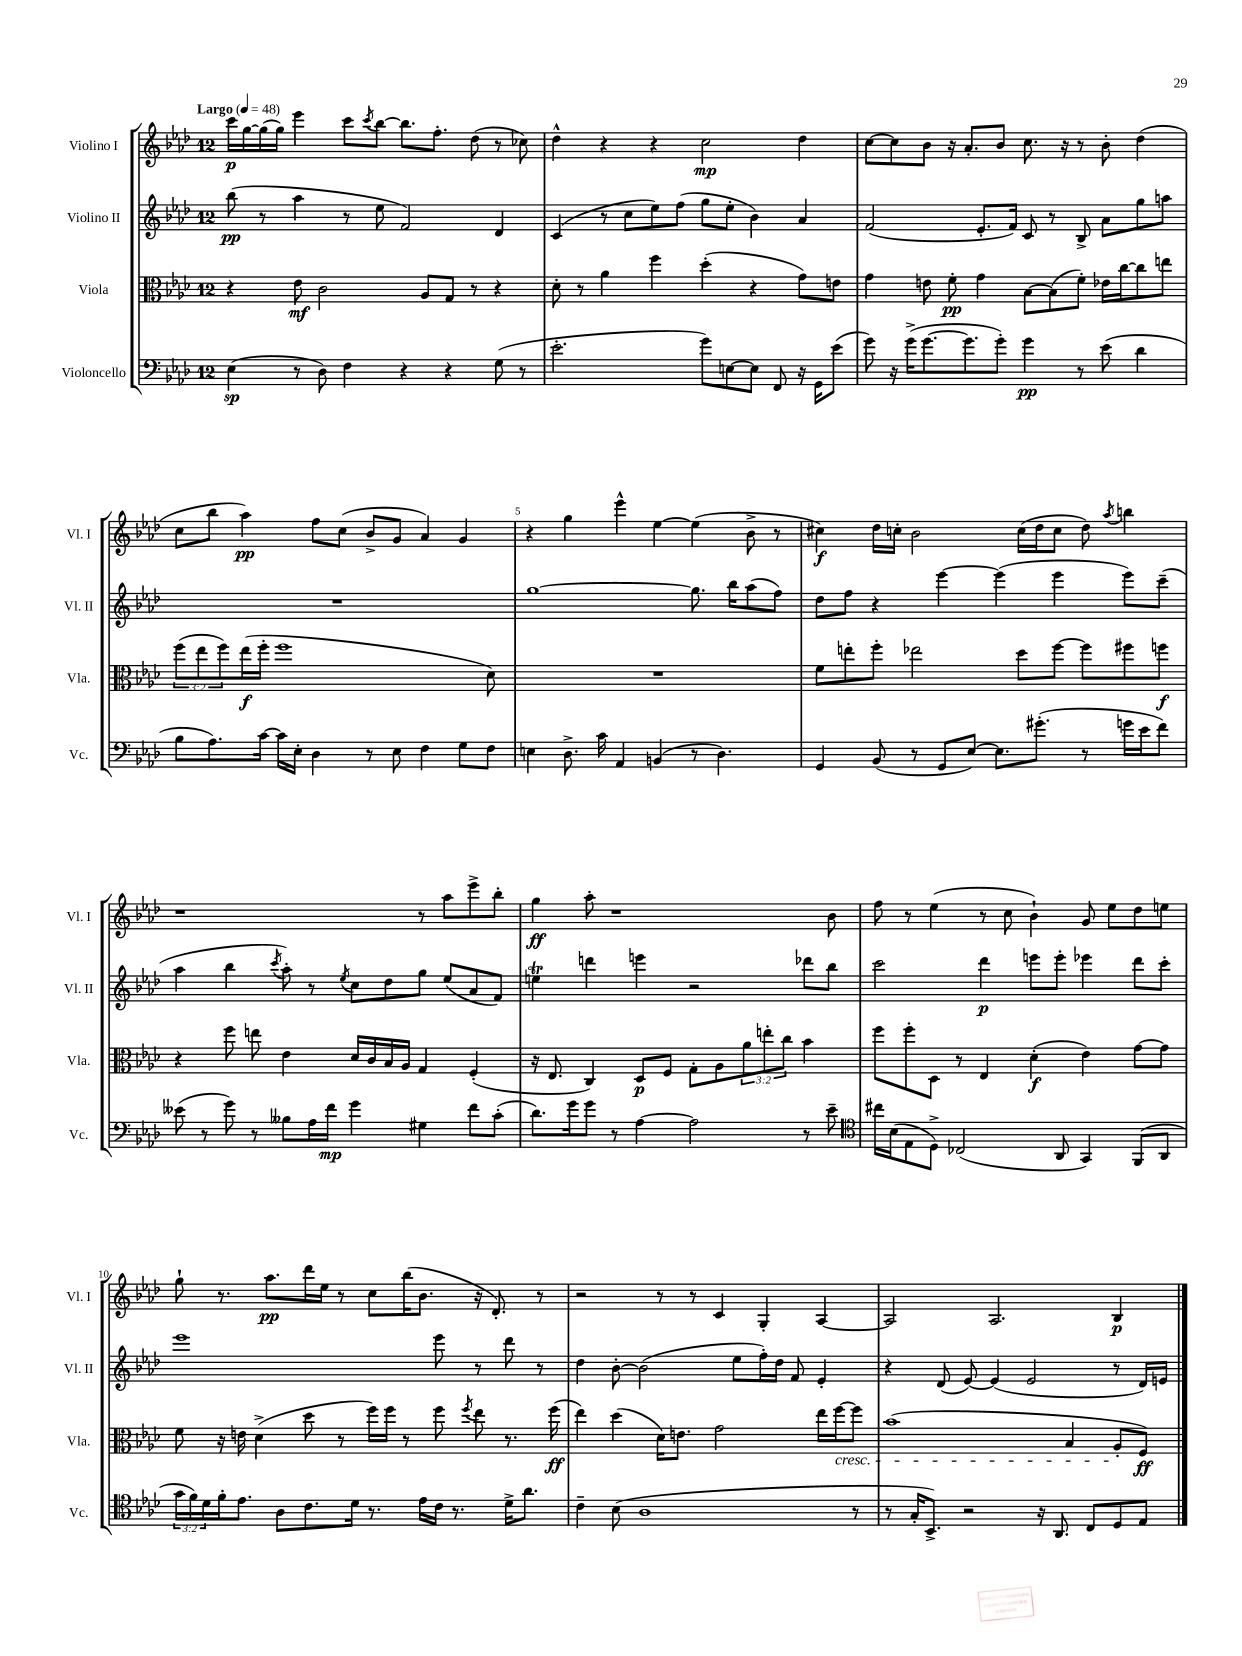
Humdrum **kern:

**kern	**kern	**kern	**kern
*staff4	*staff3	*staff2	*staff1
*clefF4	*clefC3	*clefG2	*clefG2
*k[b-e-a-d-]	*k[b-e-a-d-]	*k[b-e-a-d-]	*k[b-e-a-d-]
*M12/8	*M12/8	*M12/8	*M12/8
*MM48	*MM48	*MM48	*MM48
(4E-	4r	(8bb-	16ccc
.	.	.	[16gg
.	.	8r	(16gg]
.	.	.	16gg)
8r	8e-	4aa-	4eee-
8D-)	2c	.	.
4F	.	8r	8ccc
.	.	.	8qccc
.	.	8ee-	[8bb-
4r	.	2f)	8.bb-]
.	8A-	.	.
.	.	.	8.ff'
4r	8G	.	.
.	8r	.	(8dd-
(8G	4r	4d-	8r
8r	.	.	8cc-)
=	=	=	=
2.e-'	8d-'	(4c	4dd-^^
.	8r	.	.
.	4a-	8r	4r
.	.	8cc	.
.	4ff	8ee-)	4r
.	.	(8ff	.
8g)	(4dd-'	8gg	2cc
[8E	.	8ee-'	.
8E]	4r	4b-)	.
8FF	.	.	.
16r	8g)	4a-	4dd-
16GG	.	.	.
(8e-	8e	.	.
=	=	=	=
8g)	4g	(2f	[8cc
16r	.	.	8cc]
(16g^	.	.	.
[8.g	8e	.	8b-
.	8f'	.	16r
8.g]	.	.	8.a-'
.	4g	8.e-'	.
8g')	.	.	8b-
.	.	16f)	.
4g	[8B-	8c	8.cc
.	(8B-]	8r	.
.	.	.	16r
8r	8f')	8B-^	8r
(8e-	16e-	8a-	8b-'
.	[16cc	.	.
4d-	8cc]	8gg	(4dd-
.	8ee	8aa	.
=	=	=	=
8B-	(12ff	1.r	8cc
.	12ee-	.	.
8.A-)	.	.	8bb-
.	12ff)	.	.
.	(16ee-	.	4aa-)
[16c	16ff'	.	.
16c]	1ff	.	.
16E-'	.	.	.
4D-	.	.	8ff
.	.	.	(8cc
8r	.	.	8b-^
8E-	.	.	8g
4F	.	.	4a-)
8G	.	.	4g
8F	8d-)	.	.
=	=	=	=
4E	1.r	[1gg	4r
8.D-^	.	.	4gg
16c	.	.	.
4AA-	.	.	4eee-^^
(4BB	.	.	[4ee-
8r	.	8.gg]	(4ee-]
4.D-)	.	.	.
.	.	16bb-	.
.	.	(8aa-	8b-^
.	.	8ff)	8r
=	=	=	=
4GG	8f	8dd-	4cc#)
.	8ee'	8ff	.
(8BB-	8ff'	4r	16dd-
.	.	.	16cc'
8r	2ee-	.	2b-
8GG	.	[4eee-	.
[8E-)	.	.	.
8.E-]	.	(4eee-]	.
.	8dd-	.	(16cc
(8.g#'	.	.	16dd-
.	[8ff	4eee-	8cc
8r	8ff]	.	8dd-)
.	.	.	8qaa-
16g	8ff#	8eee-)	4bb
16e-	.	.	.
8f)	8ff	(8ccc~	.
=	=	=	=
(8e--	4r	4aa-	1r
8r	.	.	.
8g)	8ff	4bb-	.
8r	8ee	.	.
.	.	8qccc	.
8B--	4e-	8aa-')	.
16A-	.	8r	.
16f	.	.	.
.	.	8qee-	.
4g	16d-	8cc	.
.	16c	.	.
.	16B-	8dd-	.
.	16A-	.	.
4G#	4G	8gg	8r
.	.	(8ee-	8aa-
8f	(4F'	8a-	8eee-^
(8c'	.	8f)	8bb-'
=	=	=	=
8.d-)	16r	4ee	4gg
.	8.E-	.	.
16g	.	.	.
8g	4C)	4ddd	8aa-'
8r	.	.	1r
[4A-	8D-	4eee	.
.	8F	.	.
2A-]	8G'	2r	.
.	8A-	.	.
.	12a-	.	.
.	12ee'	.	.
.	12cc	.	.
8r	4b-	8ddd-	.
8e-~	.	8bb-	8b-
=	=	=	=
*clefC4	*	*	*
16cc#	8ff	2ccc	8ff
(16B-	.	.	.
8E-	8ff'	.	8r
8D-^)	8D-	.	(4ee-
(2C-	8r	.	.
.	4E-	4ddd-	8r
.	.	.	8cc
.	(4d-'	8eee	4b-`)
8AA-	.	8eee'	.
4GG)	4e-)	4eee-	8g
.	.	.	8ee-
(8FF	[8g	8ddd-	8dd-
8AA-	8g]	8ccc'	8ee
=	=	=	=
24g	8f	1eee-	8gg`
24f)	.	.	.
24d-	.	.	.
16f'	16r	.	8.r
8.e-	16e	.	.
.	(4d-^	.	.
.	.	.	8.aa-
8A-	.	.	.
8.c	8dd-	.	16ddd-
.	.	.	16ee-
.	8r	.	8r
16d-	.	.	.
8.r	16ff)	.	8cc
.	16ff	.	.
.	8r	.	(16bb-
16e-	.	.	8.b-
16c	8ff	8eee-	.
8.r	.	.	.
.	8qff	.	.
.	8ee-	8r	16r
.	.	.	8.d-')
16d-^	8.r	8ddd-	.
8.a-	.	.	.
.	.	8r	8r
.	(16ff	.	.
=	=	=	=
4c~	4ee-)	4dd-	2r
(8B-	(4dd-	[8b-'	.
1A-	.	(2b-]	.
.	16d-)	.	8r
.	8.e	.	.
.	.	.	8r
.	2g	.	4c
.	.	8ee-	.
.	.	16ff')	4G'
.	.	16dd-	.
.	.	8f	.
.	16ee-	4e-'	[4A-
.	[16ff	.	.
8r	8ff]	.	.
=	=	=	=
8r	(1b-	4r	2A-]
16G'	.	.	.
8.BB-^)	.	.	.
.	.	(8d-	.
2r	.	[8e-)	.
.	.	(4e-]	2.A-
.	.	2e-	.
16r	.	.	.
8.AA-	.	.	.
.	4B-	.	.
8C	.	.	.
8D-	8A-'	8r	4B-
8E-	8F)	16d-)	.
.	.	16e	.
==	==	==	==
*-	*-	*-	*-
